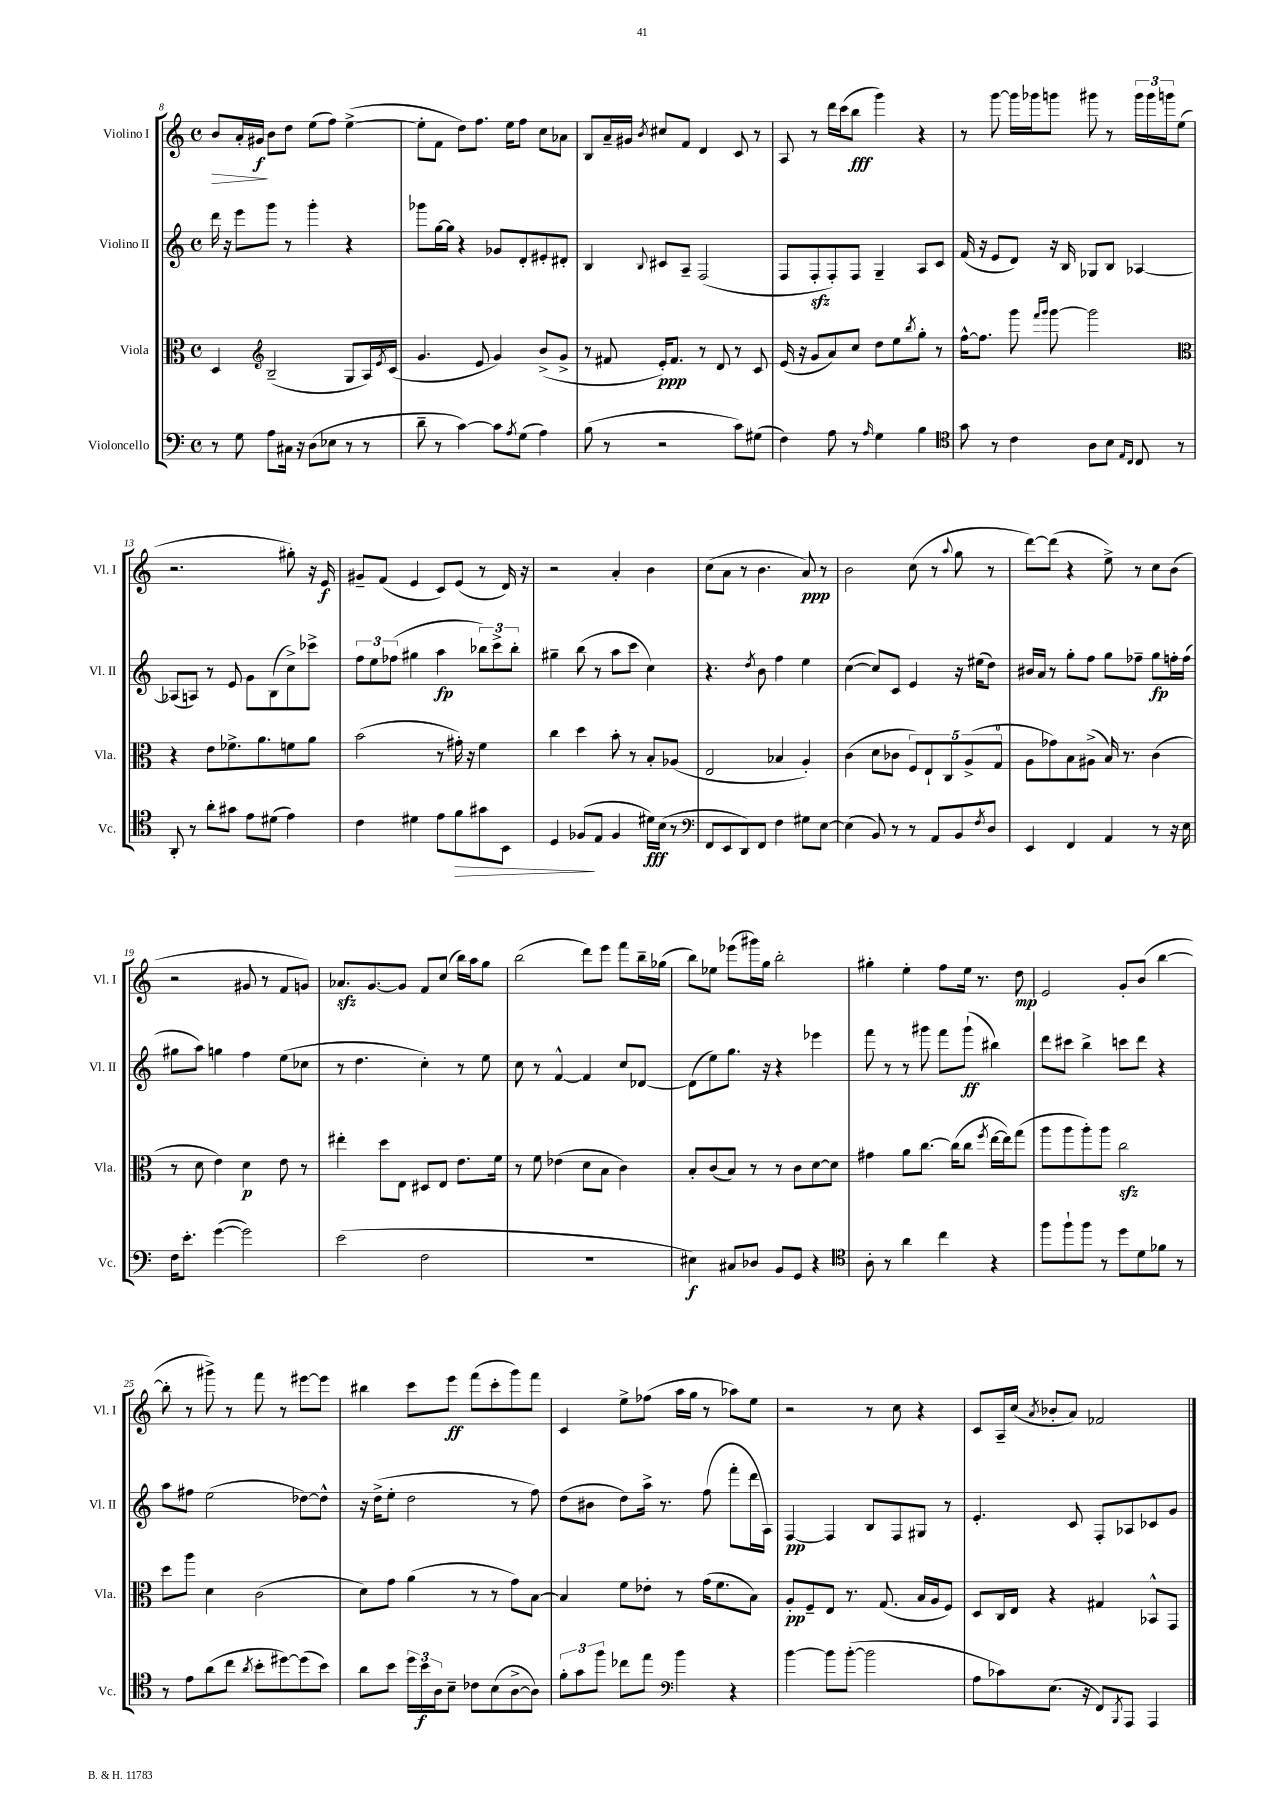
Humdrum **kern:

**kern	**kern	**kern	**kern
*staff4	*staff3	*staff2	*staff1
*clefF4	*clefC3	*clefG2	*clefG2
*k[]	*k[]	*k[]	*k[]
*M4/4	*M4/4	*M4/4	*M4/4
*met(c)	*met(c)	*met(c)	*met(c)
8r	4D	16ddd	8b
.	.	16r	.
8G	.	8eee	16a'
.	.	.	16g#
*	*clefG2	*	*
8A	(2B~	8ggg	8b
16C#	.	8r	8dd
16r	.	.	.
(8D	.	4ggg'	(8ee
8E-	.	.	8ff)
8r	8G	4r	([4ee^
8r	16A)	.	.
.	8qe	.	.
.	(16c	.	.
=	=	=	=
8d~	4.g	8ggg-	8ee']
8r	.	[16gg	8f
.	.	16gg]	.
[4c)	.	4r	8dd)
.	8e	.	8.ff
8c]	4g)	8g-	.
.	.	.	16ee
8qA	.	.	.
(8G	.	8d'	8ff
4A)	(8b^	8e#'	8cc
.	8g^	8d#'	8a-
=	=	=	=
(8B	8r	4B	8B
8r	8f#	.	16a~
.	.	.	16g#
.	.	8qqB	8qb
2r	16e')	8c#	8cc#
.	8.f#	.	.
.	.	8A~	8f
.	8r	(2F	4d
.	8d	.	.
8c)	8r	.	8c
(8G#	8c	.	8r
=	=	=	=
4F)	(16e	8F	8A
.	16r	.	.
.	8g	8F'	8r
8A	8a)	8F')	16ddd
.	.	.	(16ccc
8r	8cc	8F	8bb
16qqA	.	.	.
4G	8dd	4G~	4ggg)
.	8ee	.	.
.	8qbb	.	.
4B	8gg'	8A	4r
.	8r	8c	.
=	=	=	=
*clefC4	*	*	*
8g	[16ff^^	(16f	8r
.	8.ff]	16r	.
8r	.	8e	[8ggg
4c	8ggg	8d)	16ggg]
.	.	.	16ggg-
.	16qqfff	.	.
.	16qqggg	.	.
.	[8ggg	16r	8ggg
.	.	16B	.
8A	2ggg]	8G-	8ggg#
8B	.	8B	8r
16qqE	.	.	.
16qqC	.	.	.
8C	.	[4A-	24ggg#
.	.	.	24ggg#
.	.	.	24ggg
8r	.	.	(8ee
=	=	=	=
*	*clefC3	*	*
8AA'	4r	(8A-]	2.r
8r	.	8A)	.
8a'	8e	8r	.
8g#	8.f-^	8e	.
8e	.	8g	.
.	8.a	.	.
(8d#	.	(8B	.
4e)	8f	8cc^)	8gg#')
.	8a	8ccc-^	16r
.	.	.	16e
=	=	=	=
4c	(2b	12ff	8g#~
.	.	12ee	.
.	.	.	(8f
.	.	(12ff-	.
4d#	.	4gg#	4e
8e	8r	4aa	8c)
8f	16g#')	.	(8e
.	16r	.	.
8g#	4f	12bb-)	8r
.	.	12ccc^	.
8BB	.	.	16d)
.	.	12bb-'	.
.	.	.	16r
=	=	=	=
4D	4cc	4gg#~	2r
(8F-	4dd	(8bb	.
8E	.	8r	.
4F-	8b'	8aa	4a'
.	8r	8ccc	.
16d#)	8B'	4cc)	4b
(16B	.	.	.
8r	(8A-	.	.
=	=	=	=
*clefF4	*	*	*
8FF	2E	4.r	(8cc
8EE	.	.	8a
8DD)	.	.	8r
.	.	8qdd	.
8FF	.	8b	4.b
4F	4B-	4ff	.
8G#	4A')	4ee	8a)
[8E	.	.	8r
=	=	=	=
(4E]	(4c	([4cc	2b
8BB)	8d	8cc])	.
8r	8c-	8c	.
8r	10F)	4e	(8cc
.	10E`	.	.
8AA	.	.	8r
.	10C	.	.
.	.	.	8qqaa
8BB	.	16r	8gg
.	(10A^	.	.
.	.	(16ee#	.
8qF	.	.	.
8D	.	8dd)	8r
.	10G	.	.
=	=	=	=
4EE	8A	16b#	[8ddd)
.	.	16a	.
.	8g-)	8r	(8ddd]
4FF	8B	8gg'	4r
.	(8A#^	8ff	.
4AA	16B)	8gg	8ee^)
.	8.r	.	.
.	.	8ff-~	8r
8r	(4c	8gg	8cc
16r	.	16ff'	(8b
16E	.	(16ff	.
=	=	=	=
16F	8r	8gg#	2r
8.e'	.	.	.
.	8d	8aa)	.
([4g	4e)	4gg	.
2g])	4d	4ff	8g#
.	.	.	8r
.	8e	(8ee	8f
.	8r	8cc-	8g)
=	=	=	=
(2e	4ee#'	8r	8.a-
.	.	4.dd	.
.	.	.	[8.g
.	8dd	.	.
.	8E	.	8g]
2F	8D#	4cc')	8f
.	8E	.	(8cc
.	8.e	8r	16bb)
.	.	.	16aa
.	.	8ee	8gg
.	16f	.	.
=	=	=	=
1r	8r	8cc	(2bb
.	8f	8r	.
.	(4e-	[4f^^	.
.	8d	4f]	8ddd)
.	8B	.	8eee
.	4c)	8cc	8fff
.	.	[8d-	16bb~
.	.	.	(16gg-
=	=	=	=
4E#)	8B'	(8d-]	8bb)
.	(8c	8ee)	8ee-
8C#	8B)	8.gg	(8eee-
8D-	8r	.	16ggg#)
.	.	16r	16gg
8BB	8r	4r	2bb'
8GG	8c	.	.
4r	[8d	4eee-	.
.	8d]	.	.
=	=	=	=
*clefC4	*	*	*
8A'	4g#	8fff	4gg#'
8r	.	8r	.
4a	8a	8r	4ee'
.	[8.cc	8ggg#	.
4cc	.	8fff	8ff
.	(16cc]	.	.
.	8cc	(8ggg#`	16ee
.	.	.	8.r
.	8qff	.	.
4r	[16ee	4bb#)	.
.	16ee])	.	.
.	(8gg	.	8dd
=	=	=	=
8ff	8aa	8ddd	2e
8ff`	8aa	8ccc#	.
8ff	8aa')	4bb^	.
8r	8aa	.	.
8dd	2cc	8ccc	8g'
8d	.	8ddd	(8b
8f-	.	4r	[4bb
8r	.	.	.
=	=	=	=
8r	8dd	8aa	8bb']
8e	8aa	8ff#	8r
(8a	4d	(2ee	8ggg#^)
8cc	.	.	8r
8qa	.	.	.
8b'	(2c	.	8fff
[8dd#)	.	.	8r
(8dd#]	.	[8dd-)	[8eee#
8b)	.	8dd-^^]	8eee#]
=	=	=	=
8a	8d)	16r	4bb#
.	.	(16dd^	.
8b	8g	8ee'	.
24dd	(4a	2dd	8ccc
24b	.	.	.
24A	.	.	.
8B~	.	.	8eee
8c-	8r	.	(8fff
(8B	8r	.	8ccc'
[8A^	8g)	8r	8ggg)
8A])	[8B	8ff)	8fff
=	=	=	=
12f'	4B]	(8dd	4c
12g	.	.	.
.	.	8b#	.
12ff	.	.	.
8cc-	8f	8dd)	8ee^
8ee	8e-'	16aa^	(8ff-
.	.	8.r	.
*clefF4	*	*	*
4b	8r	.	16aa
.	.	.	16gg
.	(16g	(8ff	8r
.	8.f	.	.
4r	.	8fff'	8aa-)
.	8B)	16ddd	8ee
.	.	16A)	.
=	=	=	=
[4b	8A'	[4F	2r
.	8F~	.	.
8b]	8E	4F]	.
([8b'	8.r	.	.
2b]	.	8B	8r
.	(8.G	.	.
.	.	8F	8cc
.	16B	8G#	4r
.	16A	.	.
.	8F)	8r	.
=	=	=	=
8A	8D	4.e'	8c
8c-)	16C	.	16A~
.	16E	.	(16cc
.	.	.	8qa
(8.E	4r	.	8b-'
.	.	8c	8a)
16r	.	.	.
8FF)	4G#	8F'	2f-
8qBBB	.	.	.
8AAA	.	8A-	.
4AAA	8BB-^^	8c-	.
.	8GG	8g	.
==	==	==	==
*-	*-	*-	*-
